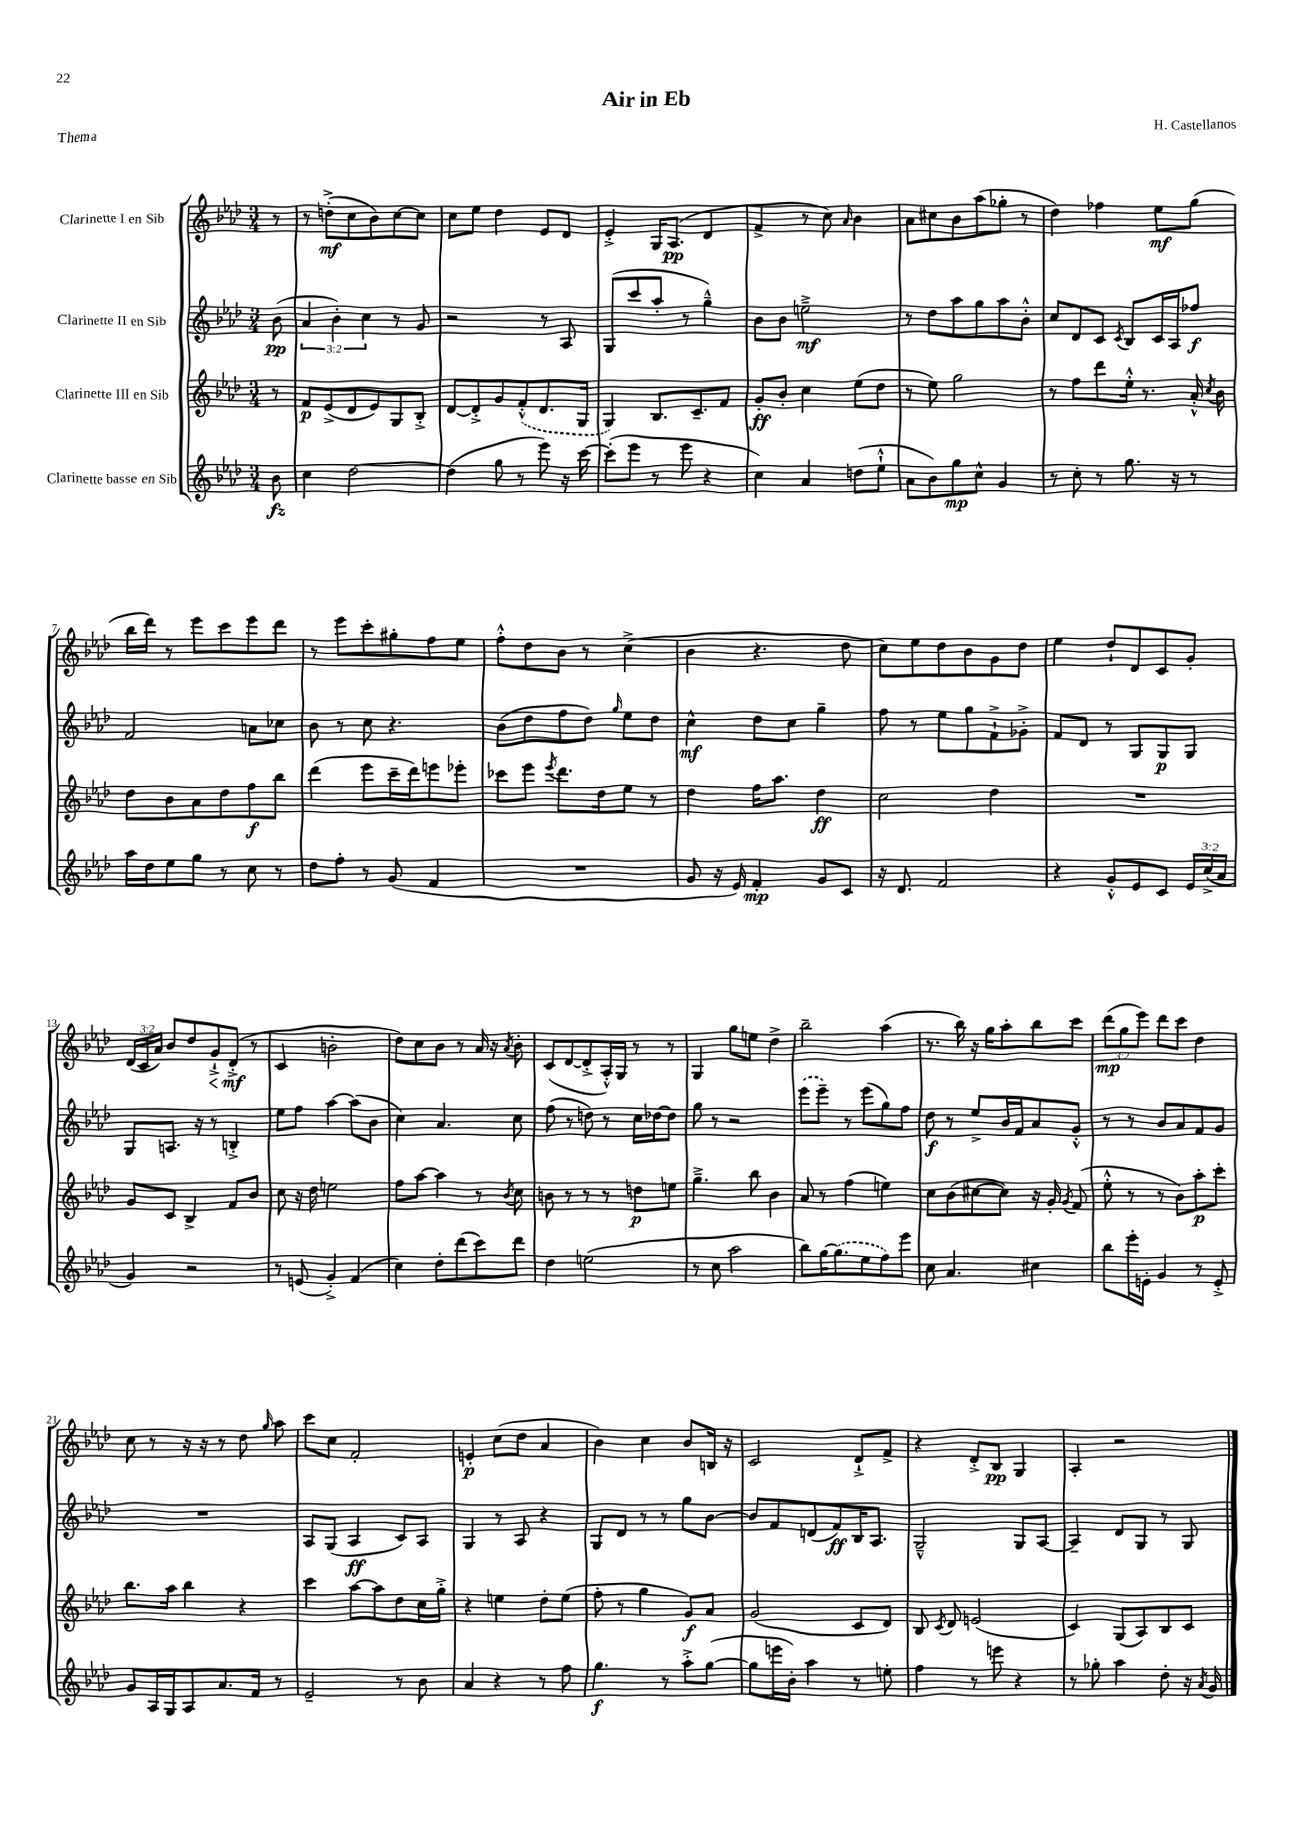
\header { title = "Air in Eb" composer = "H. Castellanos" piece = "Thema" }
<<
\new StaffGroup <<
\new Staff = "s0" \with { instrumentName = "Clarinette I en Sib" } {
    \clef treble \key aes \major \numericTimeSignature \time 3/4 \override Staff.TupletNumber.text = #tuplet-number::calc-fraction-text \partial 8
    \autoBeamOff r8 |
    r8 d''8[-.->\mf( c''8 bes'8) c''8~ c''8] |
    c''8[ ees''8] des''4 ees'8[ des'8] |
    ees'4-.-> g16[ aes8.]\pp( des'4 |
    f'4-> r8 c''8) \grace { aes'16 } bes'4 |
    aes'8[ cis''8 bes'8 aes''8( ges''8]-. r8 |
    des''4) fes''4 ees''8[\mf g''8]( |
    bes''16[ des'''16]) r8 ees'''8[ c'''8 ees'''8 des'''8] |
    r8 ees'''8[ c'''8-. gis''8-. f''8 ees''8] |
    f''8[-.-^ des''8 bes'8] r8 c''4->( |
    bes'4 r4. des''8 |
    c''8[) ees''8 des''8 bes'8 g'8 des''8] |
    ees''4 des''8[-! des'8 c'8 g'8]-. |
    \tuplet 3/2 { des'16[( c'16 aes'16]) } bes'8[ des''8 g'8-!->\< des'8]-.->\mf\!( r8 |
    c'4 b'2-. |
    des''8[) c''8 bes'8] r8 aes'16 r16 \acciaccatura { aes'8 } bes'8-. |
    c'8[( des'8~ des'8-.-> aes16-.-^) g16] r8 r8 |
    g4 g''8[ e''8] des''4-> |
    bes''2-- aes''4( |
    r8. bes''16) r16 g''16[ aes''8-. bes''8 c'''8] |
    \tuplet 3/2 { des'''8[\mp( g''8 ees'''8]) } des'''8[ c'''8] des''4 |
    c''8 r8 r16 r16 r8 des''8 \grace { g''16 } aes''8 |
    c'''8[ c''8] f'2-. |
    e'4-.\p c''8[( des''8] aes'4 |
    bes'4) c''4 bes'8[ b16] r16 |
    c'2 des'8[-!-> f'8]-> |
    r4 des'8[-.-> bes8]\pp g4 |
    aes4-. r2 \bar "|." |
}
\new Staff = "s1" \with { instrumentName = "Clarinette II en Sib" } {
    \clef treble \key aes \major \numericTimeSignature \time 3/4 \override Staff.TupletNumber.text = #tuplet-number::calc-fraction-text \partial 8
    \autoBeamOff bes'8\pp( |
    \tuplet 3/2 { aes'4 bes'4-.) c''4 } r8 g'8 |
    r2 r8 aes8 |
    g8[( c'''8 aes''8]-. r8 g''4---^) |
    bes'8[ bes'8] e''2--->\mf |
    r8 des''8[ aes''8 g''8 aes''8 bes'8]-.-^ |
    c''8[ des'8 c'8] \acciaccatura { c'8 } bes8[ c'16 aes16 fes''8]\f |
    f'2 a'8[ ces''8] |
    bes'8 r8 c''8 r4. |
    bes'8[( des''8 f''8 des''8]) \grace { g''16 } ees''8[ des''8] |
    c''4-^\mf des''8[ c''8] g''4-- |
    f''8 r8 ees''8[ g''8 f'8-!-> ges'8]-.-> |
    f'8[ des'8] r8 g8[ g8\p g8] |
    g8[ a8.] r16 r8 b4-.-> |
    ees''8[ f''8] aes''4~ aes''8[( bes'8] |
    c''4) aes'4. c''8 |
    f''8( r8 d''8) r8 c''16[ des''16~ des''8] |
    g''8 r8 r2 |
    \once \slurDashed ees'''8[( ees'''8]--) r8 ees'''8[( g''8) f''8] |
    des''8\f r8 ees''8[-> bes'16 f'16 aes'8 g'8]-.-^ |
    r8 r8 bes'8[ aes'8 f'8 g'8] |
    R2. |
    aes8[ g8]( aes4\ff c'8[) aes8] |
    g4 r8 aes8 r4 |
    g8[ des'8] r8 r8 g''8[ bes'8]~ |
    bes'8[ f'8 d'8( f'8\ff) bes16 aes8.] |
    g2---^ g8[ aes8]~ |
    aes4-- des'8[ g8] r8 g8 \bar "|." |
}
\new Staff = "s2" \with { instrumentName = "Clarinette III en Sib" } {
    \clef treble \key aes \major \numericTimeSignature \time 3/4 \partial 8
    \autoBeamOff r8 |
    f'8[\p ees'8->( des'8 ees'8) g8 bes8]-.-> |
    des'8[~ des'8-.-> g'8 \once \slurDashed f'8-.-^( des'8. g16] |
    g4) bes8.[ c'8.-- f'8] |
    g'8[-.\ff bes'8]-. c''4 ees''8[( des''8] |
    r8 ees''8) g''2 |
    r8 f''8[ des'''8 ees''16]-.-^ r8. aes'16-.-^ \acciaccatura { c''8 } bes'16 |
    des''8[ bes'8 aes'8 des''8 f''8\f bes''8] |
    des'''4( ees'''8[ c'''16-- des'''16) e'''8 ees'''8]-. |
    ces'''8[ ees'''8] \acciaccatura { ees'''8 } des'''8.[ des''16 ees''8] r8 |
    des''4 f''16[ aes''8.] des''4\ff |
    c''2 des''4 |
    R2. |
    g'8[ c'8] bes4-> f'8[ bes'8] |
    c''8 r16 des''16 e''2 |
    f''8[ aes''8]~ aes''4 r8 \acciaccatura { bes'8 } c''8 |
    b'8 r8 r8 r8 d''8[\p e''8] |
    g''4.---> bes''8 bes'4 |
    aes'8 r8 f''4( e''4) |
    c''8[ bes'8( cis''8~ cis''8]) r16 g'16-. \acciaccatura { g'8 } f'8( |
    ees''8-.-^ r8 r8 bes'8[) aes''8-.\p c'''8]-. |
    bes''8.[ aes''16] bes''4 r4 |
    c'''4 aes''8[~ aes''8 des''8 c''16 g''16]-.-> |
    r4 e''4 des''8[-. e''8]( |
    f''8-. r8 g''4 g'8[\f) aes'8] |
    g'2( c'8[ des'8]) |
    bes8 \acciaccatura { c'8 } des'8 e'2( |
    c'4) g8[( aes8) bes8 c'8] \bar "|." |
}
\new Staff = "s3" \with { instrumentName = "Clarinette basse en Sib" } {
    \clef treble \key aes \major \numericTimeSignature \time 3/4 \override Staff.TupletNumber.text = #tuplet-number::calc-fraction-text \partial 8
    \autoBeamOff bes'8\fz |
    c''4 des''2~ |
    des''4( g''8 r8 ees'''8) r16 c'''16~ |
    c'''8[-.( ees'''8] r8 ees'''8 r4 |
    c''4) aes'4 d''8[( ees''8]-!-^ |
    aes'8[ bes'8) g''8\mp c''8]-^ g'4 |
    r8 c''8-. r8 g''8. r16 r8 |
    aes''16[ des''16 ees''8 g''8] r8 c''8 r8 |
    des''8[ f''8]-. r8 g'8( f'4 |
    R2. |
    g'8 r16 ees'16) f'4-.\mp g'8[ c'8] |
    r16 des'8. f'2 |
    r4 g'8[-.-^ ees'8 c'8] \tuplet 3/2 { ees'16[ c''16->( aes'16] } |
    g'4) r2 |
    r8 e'8( g'4-.->) f'4( |
    c''4) des''8[-. des'''8( c'''8) des'''8] |
    des''4 e''2( |
    r8 c''8 aes''2 |
    bes''8[) g''16~ \once \slurDashed g''8.( ees''8 f''8) ees'''8] |
    c''8 aes'4. cis''4 |
    bes''8[ ees'''16-. e'16]-. g'4 r8 e'8-.-> |
    g'8[ aes16 g16 aes8 aes'8. f'16] r8 |
    ees'2-- r8 bes'8 |
    aes'4 r4 r8 f''8 |
    g''4.\f r8 aes''8[-.-> g''8]~( |
    g''8[ e'''16 bes'16]-.) aes''4 r8 e''8-. |
    f''4 r8 e'''8 r4 |
    r8 ges''8-. aes''4 des''8-. r16 \acciaccatura { aes'8 } g'16 \bar "|." |
}
>>
>>
